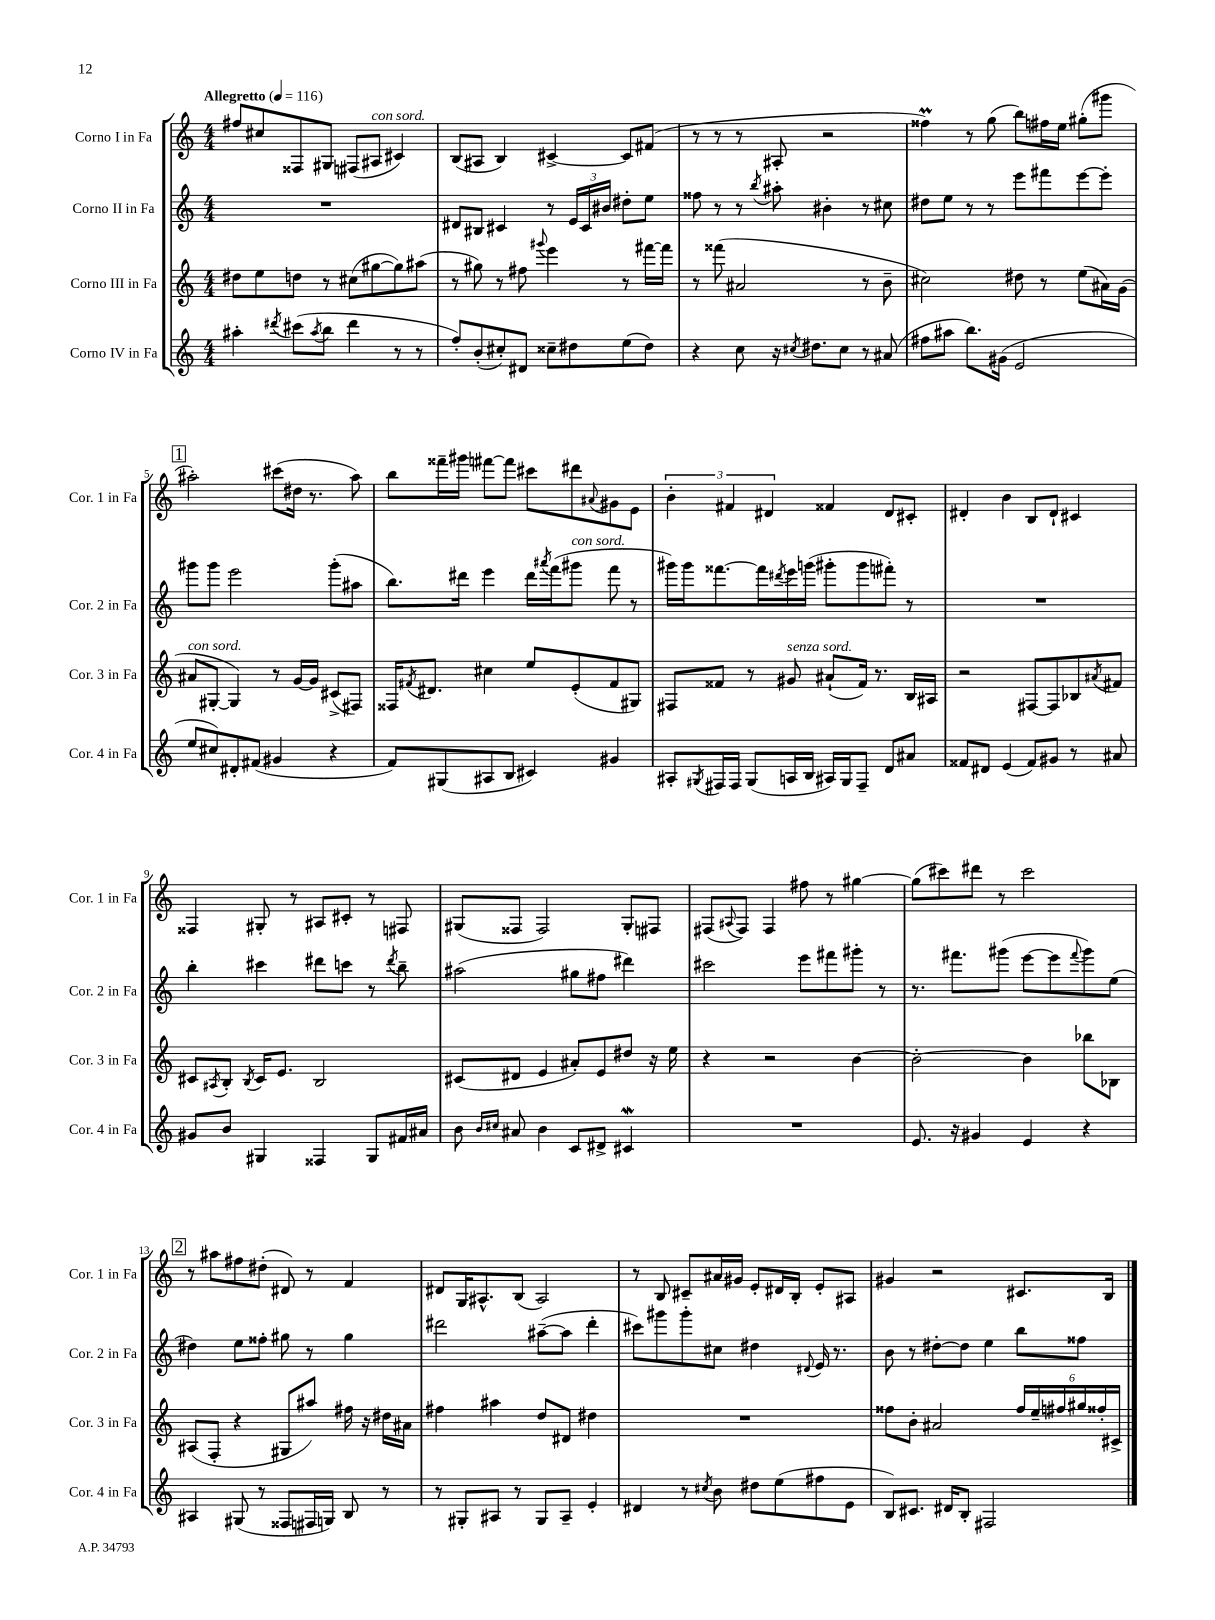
<<
\new StaffGroup <<
\new Staff = "s0" \with { instrumentName = "Corno I in Fa" shortInstrumentName = "Cor. 1 in Fa" } {
    \clef treble \key c \major \numericTimeSignature \time 4/4 \tempo "Allegretto" 4 = 116
    fis''8 cis''8 fisis8 gis8 fis8( ais8^\markup { \italic "con sord." } cis'4) |
    b8( ais8 b4) cis'4~-> cis'8 fis'8( |
    r8 r8 r8 ais8-. r2 |
    fisis''4\prall) r8 g''8( b''8) fis''16 e''16 gis''8-.( gis'''8 |
    \mark \markup { \box "1" } ais''2-.) cis'''8( dis''16 r8. ais''8) |
    b''8 fisis'''16-- gis'''16 fis'''8~ fis'''8 cis'''8 dis'''8 \appoggiatura { ais'8 } gis'8 e'8 |
    \tuplet 3/2 { b'4-. fis'4 dis'4 } fisis'4 dis'8 cis'8-. |
    dis'4-. b'4 b8 dis'8-! cis'4 |
    fisis4 gis8-. r8 ais8 cis'8-. r8 fis8 |
    gis8( fisis8 fisis2) gis8-. fis8 |
    fis8( \appoggiatura { ais8 } fis8) fis4 fis''8 r8 gis''4~ |
    gis''8( cis'''8) dis'''8 r8 cis'''2 |
    \mark \markup { \box "2" } r8 ais''8 fis''8 dis''8-.( dis'8) r8 f'4 |
    dis'8 g16 ais8.-^ b8( ais2) |
    r8 b8 cis'8-- ais'16 gis'16 e'8-. dis'16 b16-. e'8-. ais8 |
    gis'4 r2 cis'8. b16 \bar "|." |
}
\new Staff = "s1" \with { instrumentName = "Corno II in Fa" shortInstrumentName = "Cor. 2 in Fa" } {
    \clef treble \key c \major \numericTimeSignature \time 4/4
    R1 |
    dis'8 bis8 cis'4 r8 \tuplet 3/2 { e'16 cis'16 bis'16 } dis''8-. e''8 |
    fisis''8 r8 r8 \acciaccatura { b''8 } ais''8-. bis'4-. r8 cis''8 |
    dis''8 e''8 r8 r8 e'''8 fis'''8 e'''8~ e'''8-. |
    \mark \markup { \box "1" } gis'''8 gis'''8 e'''2 gis'''8-.( ais''8 |
    b''8.) dis'''16 e'''4 dis'''16 \acciaccatura { ais'''8 } f'''16( gis'''8^\markup { \italic "con sord." } f'''8 r8 |
    gis'''16) gis'''16 fisis'''8.~ fisis'''16 \acciaccatura { dis'''8 } e'''16 g'''16( gis'''8-. gis'''8 fis'''8-.) r8 |
    R1 |
    b''4-. cis'''4 dis'''8 c'''8 r8 \acciaccatura { dis'''8 } b''8-- |
    ais''2( gis''8 fis''8 dis'''4) |
    cis'''2 e'''8 fis'''8 gis'''8-. r8 |
    r8. fis'''8. gis'''8( e'''8~ e'''8 \appoggiatura { fis'''8 } gis'''8) e''8( |
    \mark \markup { \box "2" } dis''4) e''8 fisis''8-. gis''8 r8 gis''4 |
    dis'''2 ais''8~--( ais''8 dis'''4-. |
    cis'''8) gis'''8 gis'''8-. cis''8 dis''4 \appoggiatura { dis'8 } e'16 r8. |
    b'8 r8 dis''8~-. dis''8 e''4 b''8 fisis''8 \bar "|." |
}
\new Staff = "s2" \with { instrumentName = "Corno III in Fa" shortInstrumentName = "Cor. 3 in Fa" } {
    \clef treble \key c \major \numericTimeSignature \time 4/4
    dis''8 e''8 d''8 r8 cis''8( gis''8~ gis''8) ais''8( |
    r8 gis''8) r8 fis''8 \appoggiatura { gis'''8 } e'''4 r8 fis'''16~ fis'''16 |
    r8 fisis'''8( ais'2 r8 b'8-- |
    cis''2) dis''8 r8 e''8( ais'16) g'16( |
    \mark \markup { \box "1" } ais'8^\markup { \italic "con sord." } gis8~-. gis4) r8 g'16~ g'16 cis'8->( fis8) |
    fisis16 \acciaccatura { fis'8 } dis'8. cis''4 e''8 e'8-.( fis'8 gis8) |
    fis8 fisis'8 r8 gis'8^\markup { \italic "senza sord." } ais'8-!( fisis'16) r8. b16 ais16 |
    r2 fis8~ fis8 bes8 \acciaccatura { ais'8 } fis'8 |
    cis'8 \acciaccatura { ais8 } b8-. \acciaccatura { b8 } cis'16 e'8. b2 |
    cis'8( dis'8 e'4 ais'8-.) e'8 dis''8 r16 e''16 |
    r4 r2 b'4~ |
    b'2~-. b'4 bes''8 bes8 |
    \mark \markup { \box "2" } ais8( f8-. r4 gis8 ais''8) fis''16 r16 dis''16 ais'16 |
    fis''4 ais''4 d''8 dis'8 dis''4 |
    R1 |
    fisis''8 b'8-. ais'2 \tuplet 6/4 { fisis''16 e''16-- fis''16 gis''16 fisis''16-. cis'16-> } \bar "|." |
}
\new Staff = "s3" \with { instrumentName = "Corno IV in Fa" shortInstrumentName = "Cor. 4 in Fa" } {
    \clef treble \key c \major \numericTimeSignature \time 4/4
    ais''4-. \acciaccatura { dis'''8 } cis'''8( \acciaccatura { ais''8 } b''8 dis'''4 r8 r8 |
    f''8-.) b'8-.( cis''8-.) dis'8 cisis''8-- dis''8 e''8( dis''8) |
    r4 c''8 r16 \acciaccatura { cis''8 } dis''8. cis''8 r8 ais'8( |
    fis''8 ais''8 b''8.) gis'16( e'2 |
    \mark \markup { \box "1" } e''8 cis''8) dis'8-. fis'8( gis'4 r4 |
    f'8) gis8( ais8 b8 cis'4) gis'4 |
    ais8-. \acciaccatura { gis8 } fis16 fis16 gis8( a16 b16 ais16) gis16 fis8-- d'8 ais'8 |
    fisis'8 dis'8 e'4( fisis'8) gis'8 r8 ais'8 |
    gis'8 b'8 gis4 fisis4 gis8 fis'16 ais'16 |
    b'8 \grace { b'16 cis''16 } ais'8 b'4 c'8 dis'8-> cis'4\mordent |
    R1 |
    e'8. r16 gis'4 e'4 r4 |
    \mark \markup { \box "2" } ais4 gis8( r8 fisis8 fis16 g16) b8 r8 |
    r8 gis8-. ais8 r8 gis8 ais8-- e'4-. |
    dis'4 r8 \acciaccatura { cis''8 } b'8 dis''8 e''8( fis''8 e'8 |
    b8) cis'8. dis'16 b8-. fis2 \bar "|." |
}
>>
>>
